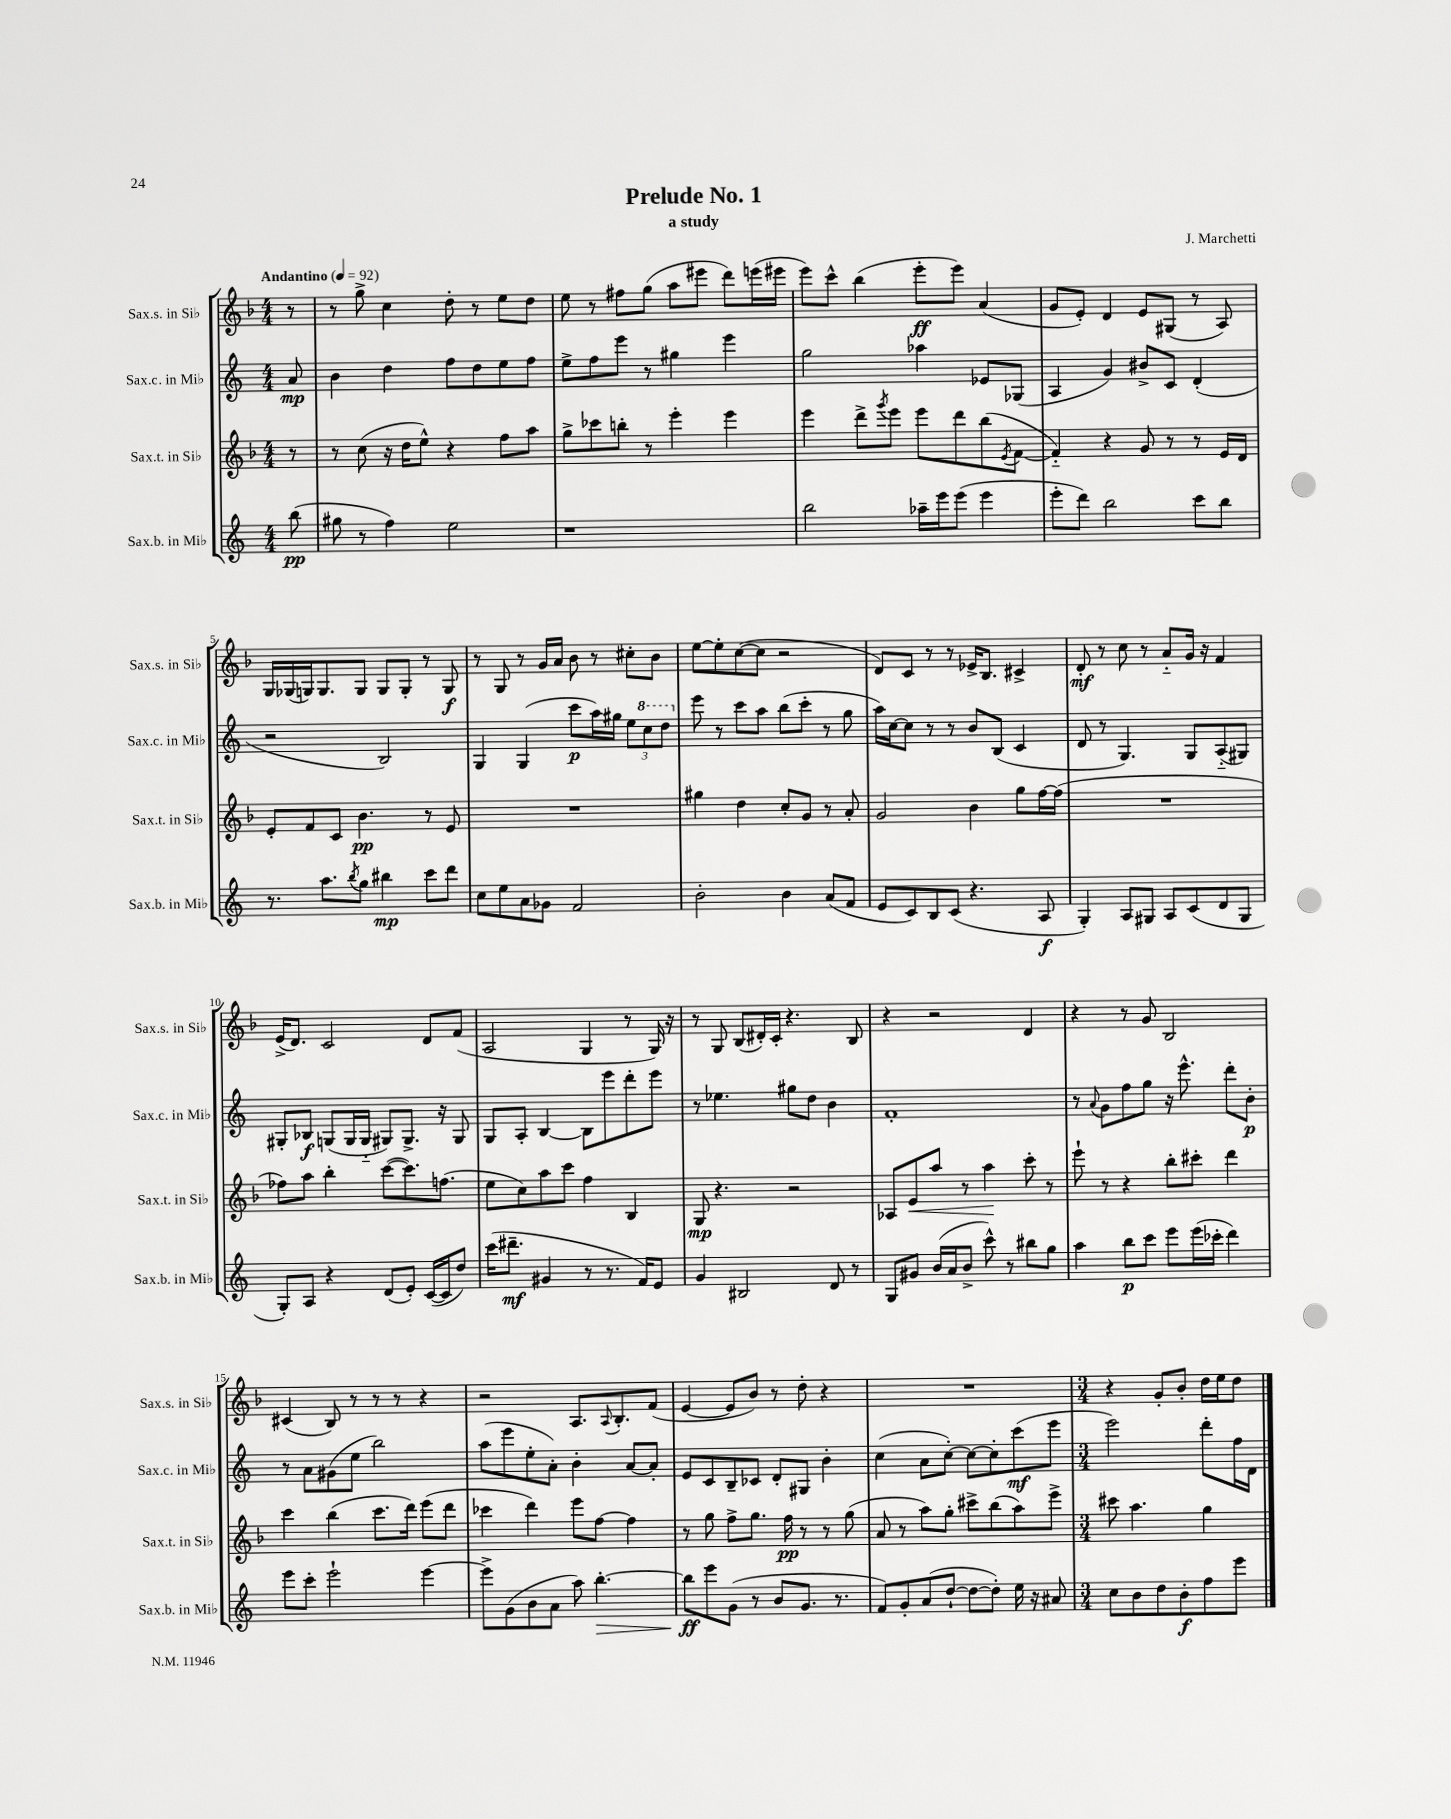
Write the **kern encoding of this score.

**kern	**dynam	**kern	**dynam	**kern	**dynam	**kern	**dynam
*part4	*part4	*part3	*part3	*part2	*part2	*part1	*part1
*staff4	*staff4	*staff3	*staff3	*staff2	*staff2	*staff1	*staff1
*I"Sax.b. in Mi♭	*	*I"Sax.t. in Si♭	*	*I"Sax.c. in Mi♭	*	*I"Sax.s. in Si♭	*
*I'Sax.b. in Mi♭	*	*I'Sax.t. in Si♭	*	*I'Sax.c. in Mi♭	*	*I'Sax.s. in Si♭	*
*clefG2	*	*clefG2	*	*clefG2	*	*clefG2	*
*k[]	*	*k[b-]	*	*k[]	*	*k[b-]	*
*M4/4	*	*M4/4	*	*M4/4	*	*M4/4	*
*MM92	*	*MM92	*	*MM92	*	*MM92	*
=	=	=	=	=	=	=	=
!	!	!	!	!	!	!LO:TX:a:B:t=Andantino	!
(8bb\	pp	8r	.	8a/	mp	8r	.
=1	=1	=1	=1	=1	=1	=1	=1
8gg#X\	.	8r	.	4b\	.	8r	.
8r	.	(8cc\	.	.	.	8gg^\	.
4ff\)	.	16r	.	4dd\	.	4cc\	.
.	.	16dd\KL	.	.	.	.	.
.	.	8ee^^\J)	.	.	.	.	.
2ee\	.	4r	.	8ff\L	.	8dd'\	.
.	.	.	.	8dd\	.	8r	.
.	.	8ff\L	.	8ee\	.	8ee\L	.
.	.	8aa\J	.	8ff\J	.	8dd\J	.
=2	=2	=2	=2	=2	=2	=2	=2
1r	.	8gg^\L	.	8ee^\L	.	8ee\	.
.	.	8ccc-X\	.	8ff\	.	8r	.
.	.	8bbn'\J	.	8eee\J	.	8ff#X\L	.
.	.	8r	.	8r	.	(8gg\J	.
.	.	4eee'\	.	4gg#X\	.	8aa\L	.
.	.	.	.	.	.	8eee#X\J	.
.	.	4eee\	.	4eee\	.	8ddd\L)	.
.	.	.	.	.	.	(16eeen\L	.
.	.	.	.	.	.	16eee#X\JJ	.
=3	=3	=3	=3	=3	=3	=3	=3
2bb\	.	4eee\	.	2gg\	.	8eee\L)	.
.	.	.	.	.	.	8ccc^^\J	.
.	.	8ddd^\L	.	.	.	(4bb-\	.
.	.	8qggg/	.	.	.	.	.
.	.	8eee\J	.	.	.	.	.
16aa-X~\LL	.	8eee\L	.	4aa-X\	.	8eee'\L	ff
16eee\J	.	.	.	.	.	.	.
(8eee\J	.	8ddd\	.	.	.	8eee\J)	.
4eee\	.	(8bb-\	.	8e-X/L	.	(4a/	.
.	.	8qe/	.	.	.	.	.
.	.	[8f\J	.	(8G-X/J	.	.	.
=4	=4	=4	=4	=4	=4	=4	=4
8eee'\L	.	4f/])	.	4A/	.	8g/L	.
8ddd\J)	.	.	.	.	.	8e'/J)	.
2bb\	.	4r	.	4g/)	.	4d/	.
.	.	8g/	.	8b#X^/L	.	8e/L	.
.	.	8r	.	8c/J	.	(8G#X/J	.
8ccc\L	.	8r	.	(4d'/	.	8r	.
8bb\J	.	16e/LL	.	.	.	8A/)	.
.	.	16d/JJ	.	.	.	.	.
!!LO:LB:g=z
=5	=5	=5	=5	=5	=5	=5	=5
8.r	.	8e'/L	.	2r	.	16G/LL	.
.	.	.	.	.	.	(16G-X/	.
.	.	8f/	.	.	.	16Gn/J)	.
8.aa\L	.	.	.	.	.	8.G/	.
.	.	8c/J	.	.	.	.	.
8qbb/	.	.	.	.	.	.	.
8gg\J	.	4.b-\	pp	.	.	8G/J	.
4bb#X\	mp	.	.	2B/)	.	8G/L	.
.	.	.	.	.	.	8G'/J	.
8ccc\L	.	8r	.	.	.	8r	.
8ddd\J	.	8e/	.	.	.	8G/	f
=6	=6	=6	=6	=6	=6	=6	=6
8cc\L	.	1r	.	4G/	.	8r	.
8ee\	.	.	.	.	.	8G/	.
8a\	.	.	.	(4G/	.	8r	.
8g-X\J	.	.	.	.	.	16g/LL	.
.	.	.	.	.	.	16a/JJ	.
2f/	.	.	.	8ccc\L	p	8b-\	.
.	.	.	.	16aa\L)	.	8r	.
.	.	.	.	16gg#X\JJ	.	.	.
.	.	.	.	12ee\L	.	8cc#X'\L	.
*	*	*	*	*8va	*	*	*
.	.	.	.	12ccc\	.	.	.
.	.	.	.	.	.	8b-\J	.
.	.	.	.	12ddd\J	.	.	.
=7	=7	=7	=7	=7	=7	=7	=7
*	*	*	*	*X8va	*	*	*
2b'\	.	4gg#X\	.	8eee\	.	[8ee\L	.
.	.	.	.	8r	.	8ee'\]	.
.	.	4dd\	.	8ccc\L	.	([8cc\	.
.	.	.	.	8aa\J	.	8cc\J]	.
4b\	.	8cc'/L	.	(8bb\L	.	2r	.
.	.	8g/J	.	8ccc'\J	.	.	.
(8a/L	.	8r	.	8r	.	.	.
8f/J	.	8a'/	.	8gg\	.	.	.
=8	=8	=8	=8	=8	=8	=8	=8
8e/L	.	2g/	.	16aa\LL)	.	8d/L)	.
.	.	.	.	[16cc\J	.	.	.
8c/)	.	.	.	8cc\J]	.	8c/J	.
8B/	.	.	.	8r	.	8r	.
(8c/J	.	.	.	8r	.	8r	.
4.r	.	4b-\	.	8b/L	.	16e-X^/KL	.
.	.	.	.	.	.	8.B-/J	.
.	.	.	.	(8B/J	.	.	.
.	.	8gg\L	.	4c/	.	4c#X^/	.
8A/	f	[16ff\L	.	.	.	.	.
.	.	(16ff\JJ]	.	.	.	.	.
=9	=9	=9	=9	=9	=9	=9	=9
4G'/)	.	1r	.	8d/	.	8d'/	mf
.	.	.	.	8r	.	8r	.
8A/L	.	.	.	4.G/)	.	8cc\	.
8G#X/J	.	.	.	.	.	8r	.
8A/L	.	.	.	.	.	8a/L	.
(8c/	.	.	.	8G/L	.	16g/Jk	.
.	.	.	.	.	.	16r	.
8d/	.	.	.	(8A/	.	4f/	.
8G#/J	.	.	.	8G#X/J)	.	.	.
!!LO:LB:g=z
=10	=10	=10	=10	=10	=10	=10	=10
8G'/L)	.	8ff-X\L)	.	8G#X'/L	.	(16e^/KL	.
.	.	.	.	.	.	8.d/J)	.
8A/J	.	8aa\J	.	8B-X/J	f	.	.
4r	.	4bb-'\	.	(8Gn/L	.	2c/	.
.	.	.	.	16G/L	.	.	.
.	.	.	.	16G/JJ	.	.	.
(8d/L	.	([8ccc\L	.	8G#X/L)	.	.	.
8e'/J)	.	8.ccc\])	.	8.G#^/J	.	.	.
([16c/LL	.	.	.	.	.	8d/L	.
16c/J]	.	(8.ffn\J	.	16r	.	.	.
8dd/J)	.	.	.	8G#/	.	(8f/J	.
=11	=11	=11	=11	=11	=11	=11	=11
(16ccc\KL	.	8ee\L	.	8G/L	.	2A/	.
8.ddd#X~\J	mf	.	.	.	.	.	.
.	.	8cc\)	.	8A'/J	.	.	.
4g#X/	.	8aa\	.	[4B/	.	.	.
.	.	8ccc\J	.	.	.	.	.
8r	.	4ff\	.	8B\L]	.	4G/	.
8.r	.	.	.	8eee\	.	.	.
.	.	4B-/	.	8ddd'\	.	8r	.
16f/KL)	.	.	.	.	.	.	.
8e/J	.	.	.	8eee\J	.	16G/)	.
.	.	.	.	.	.	16r	.
=12	=12	=12	=12	=12	=12	=12	=12
4g/	.	8G/	mp	8r	.	8r	.
.	.	4.r	.	4.ee-X\	.	8G/	.
2B#X/	.	.	.	.	.	(8B-/L	.
.	.	.	.	.	.	16d#X'/L)	.
.	.	.	.	.	.	16c'/JJ	.
.	.	2r	.	8gg#X\L	.	4.r	.
.	.	.	.	8dd\J	.	.	.
8d/	.	.	.	4b\	.	.	.
8r	.	.	.	.	.	8B-/	.
=13	=13	=13	=13	=13	=13	=13	=13
8G/L	.	8A-X/L	.	1f'	.	4r	.
!	!	!	!LO:HP:b	!	!	!	!
8g#X/J	.	8e/	<	.	.	.	.
(16b/LL	.	8aa/J	.	.	.	2r	.
16a/J	.	.	.	.	.	.	.
8b^/J	.	8r	.	.	.	.	.
8ccc^^\)	.	4aa\	.	.	.	.	.
8r	.	.	.	.	.	.	.
8bb#X\L	.	8ccc'\	[	.	.	4d/	.
8gg\J	.	8r	.	.	.	.	.
=14	=14	=14	=14	=14	=14	=14	=14
4aa\	.	8eee`\	.	8r	.	4r	.
.	.	.	.	8qqa/	.	.	.
.	.	8r	.	8g\L	.	.	.
8bb\L	p	4r	.	8ff\	.	8r	.
8ccc\J	.	.	.	8gg\J	.	8g/	.
8eee\L	.	8bb-'\L	.	16r	.	2B-/	.
.	.	.	.	8.eee^^\	.	.	.
(16eee\L	.	8ccc#X'\J	.	.	.	.	.
16ccc-X'\JJ	.	.	.	.	.	.	.
4ddd\)	.	4ddd\	.	8ddd'\L	.	.	.
.	.	.	.	8b'\J	p	.	.
!!LO:LB:g=z
=15	=15	=15	=15	=15	=15	=15	=15
8eee\L	.	4ccc\	.	8r	.	(4c#X/	.
8ccc'\J	.	.	.	8a\L	.	.	.
2eee`\	.	(4bb-\	.	(8g#X\	.	8B-/)	.
.	.	.	.	8ee\J	.	8r	.
.	.	8.ccc\L	.	2bb\)	.	8r	.
.	.	.	.	.	.	8r	.
.	.	16ddd\Jk)	.	.	.	.	.
[4eee\	.	(8eee\L	.	.	.	4r	.
.	.	8ddd\J	.	.	.	.	.
=16	=16	=16	=16	=16	=16	=16	=16
8eee^\L]	.	4ccc-X\	.	(8aa\L	.	2r	.
(8g\	.	.	.	8eee\	.	.	.
8b\	.	4ddd\)	.	8ee'\	.	.	.
8a\J	.	.	.	8a'\J)	.	.	.
8aa\)	.	8eee\L	.	4b'\	.	8.A/L	.
!	!LO:HP:b	!	!	!	!	!	!
[4.bb'\	>	[8ff\J	.	.	.	.	.
.	.	.	.	.	.	8qqA/	.
.	.	.	.	.	.	8.B-'/	.
.	.	4ff\]	.	[8a/L	.	.	.
.	.	.	.	8a'/J]	.	(8f/J	.
=17	=17	=17	=17	=17	=17	=17	=17
8bb\L]	ff	8r	.	8e/L	.	[4e/	.
8eee\	]	8gg\	.	8c/	.	.	.
(8g\J	.	8ff^\L	.	8B~/	.	8e/L]	.
8r	.	8.gg\J	.	8c-X/J	.	8b-/J)	.
8b/L	.	.	.	8d'/L	.	8r	.
.	.	16ff\	pp	.	.	.	.
8.g/J	.	8r	.	8G#X/J	.	8dd'\	.
.	.	8r	.	4b'\	.	4r	.
8.r	.	.	.	.	.	.	.
.	.	(8gg\	.	.	.	.	.
=18	=18	=18	=18	=18	=18	=18	=18
8f/L)	.	8a/	.	(4cc\	.	1r	.
8g'/	.	8r	.	.	.	.	.
(8a/	.	8aa\L)	.	8a\L	.	.	.
[8dd`/J	.	8gg'\J	.	[8cc'\J)	.	.	.
8dd\L_	.	8ccc#X^\L	.	8cc\L_	.	.	.
8dd'\J])	.	(8bb-\	.	8cc'\]	.	.	.
16ee\	.	8aa\)	.	(8ccc\	mf	.	.
16r	.	.	.	.	.	.	.
8a#X/	.	8eee^\J	.	8eee\J	.	.	.
=19	=19	=19	=19	=19	=19	=19	=19
*M3/4	*	*M3/4	*	*M3/4	*	*M3/4	*
8cc\L	.	8ccc#X\	.	2eee\)	.	4r	.
8b\	.	4.aa\	.	.	.	.	.
8dd\	.	.	.	.	.	8g'/L	.
8b'\	f	.	.	.	.	8b-'/J	.
8ff\	.	4gg\	.	8ddd'\L	.	16dd\LL	.
.	.	.	.	.	.	16ee\J	.
8eee\J	.	.	.	16ff\L	.	8dd\J	.
.	.	.	.	16d\JJ	.	.	.
==	==	==	==	==	==	==	==
*-	*-	*-	*-	*-	*-	*-	*-
